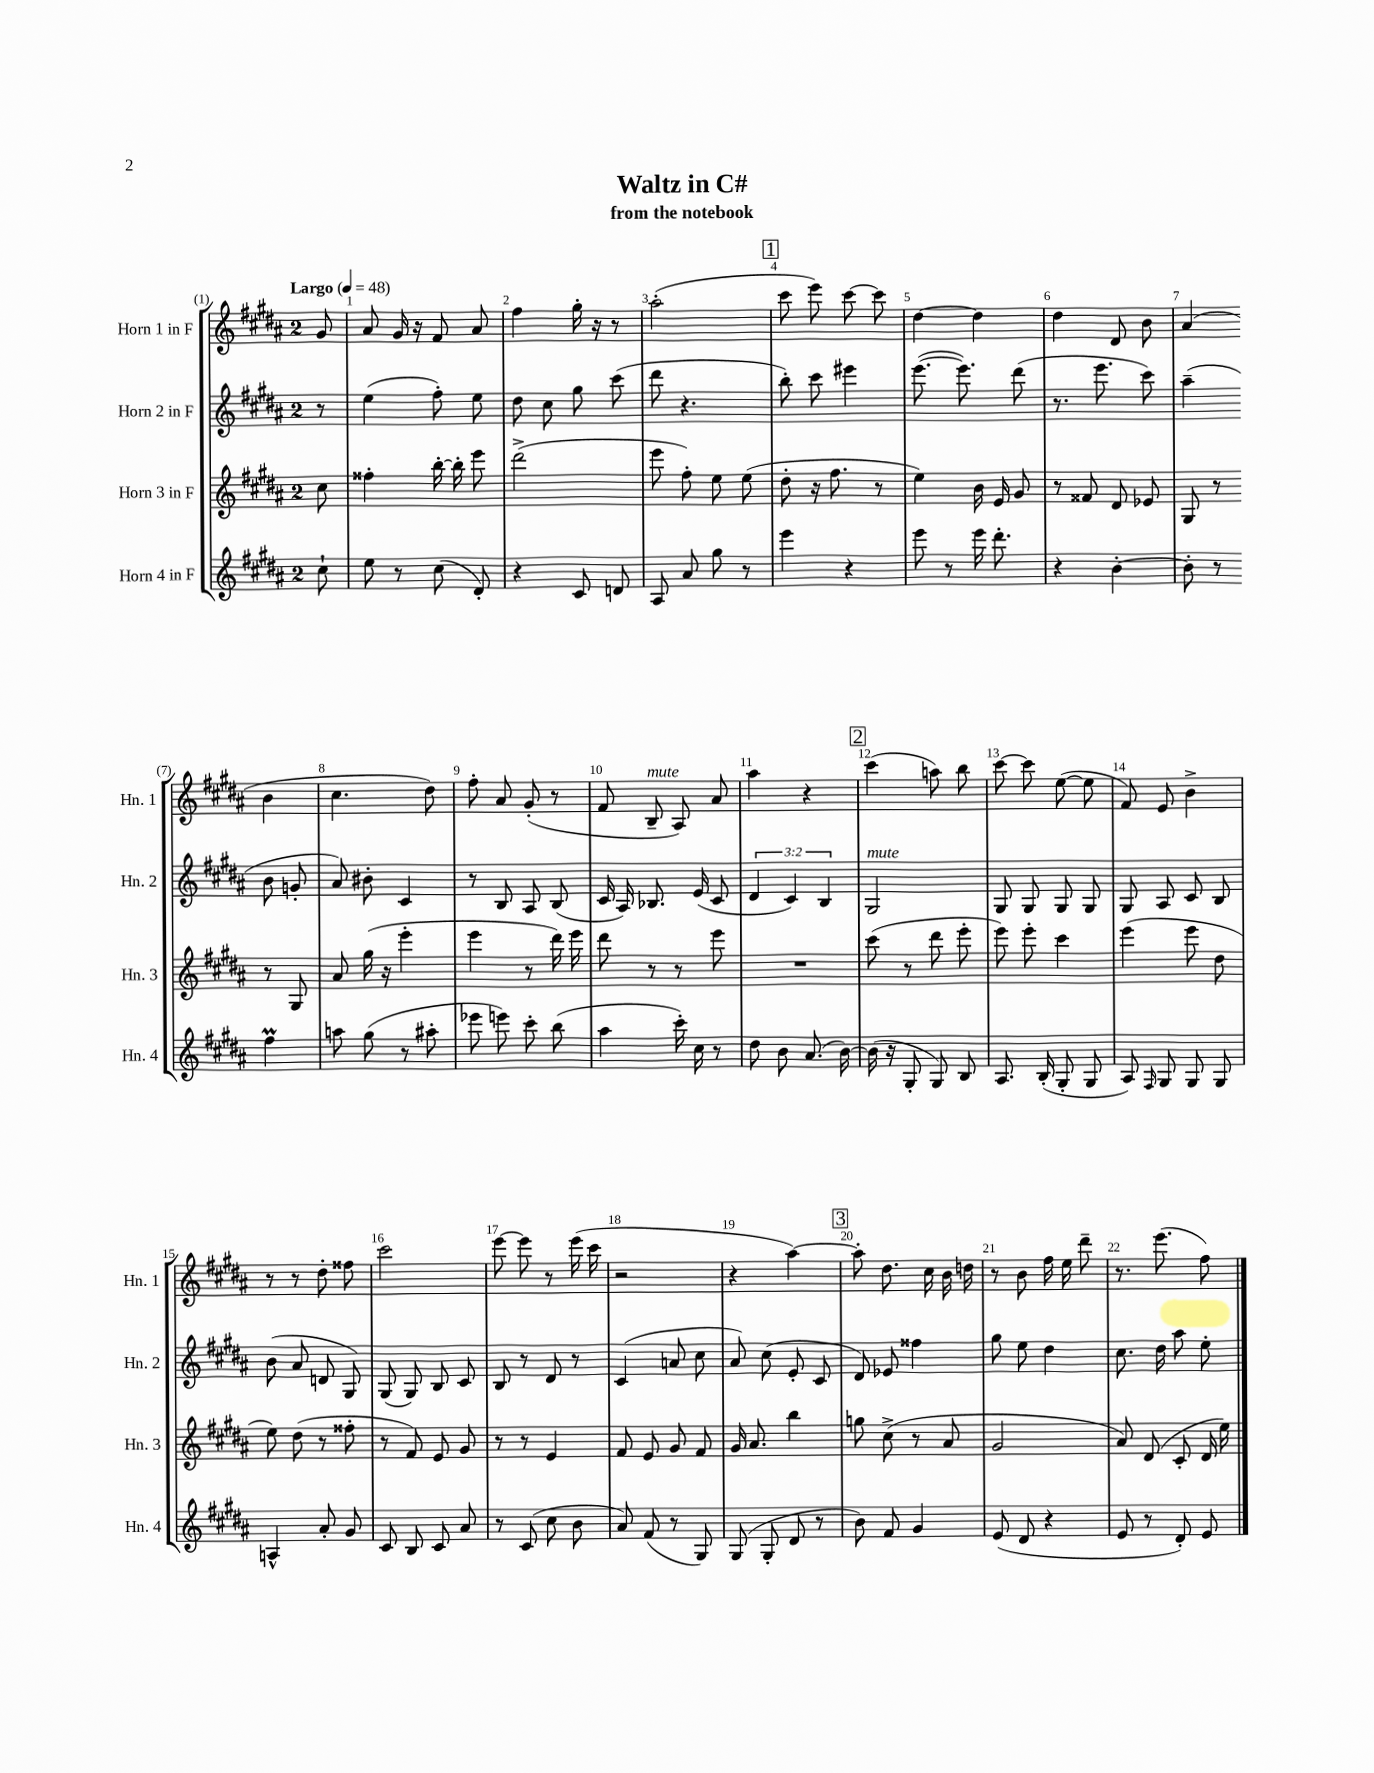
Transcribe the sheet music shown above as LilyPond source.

\header { title = "Waltz in C#" subtitle = "from the notebook" }
<<
\new StaffGroup <<
\new Staff = "s0" \with { instrumentName = "Horn 1 in F" shortInstrumentName = "Hn. 1" } {
    \clef treble \key b \major \once \override Staff.TimeSignature.style = #'single-digit \time 2/4 \partial 8 \tempo "Largo" 4 = 48
    \autoBeamOff gis'8 |
    ais'8 gis'16 r16 fis'8 ais'8 |
    fis''4 gis''16-. r16 r8 |
    ais''2-.( |
    \mark \markup { \box "1" } cis'''8 e'''8) cis'''8~ cis'''8 |
    dis''4~ dis''4 |
    dis''4 dis'8 b'8 |
    ais'4( b'4 |
    cis''4. dis''8) |
    fis''8-. ais'8 gis'8-.( r8 |
    fis'8 b8--^\markup { \italic "mute" } ais8) ais'8 |
    ais''4 r4 |
    \mark \markup { \box "2" } cis'''4( a''8) b''8 |
    cis'''8~ cis'''8 e''8~( e''8 |
    fis'8) e'8 b'4-> |
    r8 r8 dis''8-. fisis''8 |
    cis'''2 |
    e'''8~ e'''8 r8 e'''16( cis'''16 |
    r2 |
    r4 ais''4~) |
    \mark \markup { \box "3" } ais''8-. dis''8. cis''16 b'16 d''16 |
    r8 b'8 fis''16 e''16 dis'''8-- |
    r8. e'''8.( fis''8) \bar "|." |
}
\new Staff = "s1" \with { instrumentName = "Horn 2 in F" shortInstrumentName = "Hn. 2" } {
    \clef treble \key b \major \once \override Staff.TimeSignature.style = #'single-digit \time 2/4 \override Staff.TupletNumber.text = #tuplet-number::calc-fraction-text \partial 8
    \autoBeamOff r8 |
    e''4( fis''8-.) e''8 |
    dis''8 cis''8 gis''8 cis'''8( |
    dis'''8 r4. |
    \mark \markup { \box "1" } b''8-.) cis'''8 eis'''4 |
    e'''8.~( e'''8.) dis'''8( |
    r8. e'''8. cis'''8) |
    ais''4--( b'8 g'8-. |
    ais'8) bis'8-. cis'4 |
    r8 b8 ais8 b8( |
    cis'16 ais16) bes8. e'16( cis'8 |
    \tuplet 3/2 { dis'4 cis'4) b4 } |
    \mark \markup { \box "2" } gis2^\markup { \italic "mute" } |
    gis8 gis8 gis8 gis8 |
    gis8 ais8 cis'8 b8 |
    b'8( ais'8 d'8 gis8) |
    gis8( gis8) b8 cis'8 |
    b8 r8 dis'8 r8 |
    cis'4( a'8 cis''8 |
    ais'8) cis''8( e'8-. cis'8 |
    \mark \markup { \box "3" } dis'8) ees'8 fisis''4 |
    gis''8 e''8 dis''4 |
    cis''8. dis''16 ais''8 e''8-. \bar "|." |
}
\new Staff = "s2" \with { instrumentName = "Horn 3 in F" shortInstrumentName = "Hn. 3" } {
    \clef treble \key b \major \once \override Staff.TimeSignature.style = #'single-digit \time 2/4 \partial 8
    \autoBeamOff cis''8 |
    fisis''4-. b''16~-. b''16-. e'''8 |
    dis'''2->( |
    e'''8 fis''8-.) e''8 e''8( |
    \mark \markup { \box "1" } dis''8-. r16 fis''8. r8 |
    e''4) b'16 e'16 gis'8 |
    r8 fisis'8 dis'8 ees'8 |
    gis8 r8 r8 gis8 |
    ais'8 gis''16( r16 e'''4-. |
    e'''4 r8 dis'''16) e'''16 |
    dis'''8 r8 r8 e'''8 |
    R2 |
    \mark \markup { \box "2" } cis'''8( r8 dis'''8 e'''8-. |
    e'''8) e'''8-. cis'''4 |
    e'''4( e'''8 dis''8 |
    e''8) dis''8( r8 fisis''8-. |
    r8 fis'8) e'8 gis'8 |
    r8 r8 e'4 |
    fis'8 e'8 gis'8 fis'8 |
    gis'16 ais'8. b''4 |
    \mark \markup { \box "3" } g''8 cis''8->( r8 ais'8 |
    gis'2 |
    ais'8) dis'8( cis'8-. dis'16 e''16) \bar "|." |
}
\new Staff = "s3" \with { instrumentName = "Horn 4 in F" shortInstrumentName = "Hn. 4" } {
    \clef treble \key b \major \once \override Staff.TimeSignature.style = #'single-digit \time 2/4 \partial 8
    \autoBeamOff cis''8-! |
    e''8 r8 cis''8( dis'8-.) |
    r4 cis'8 d'8 |
    ais8 ais'8 gis''8 r8 |
    \mark \markup { \box "1" } e'''4 r4 |
    e'''8 r8 e'''16 dis'''8.-. |
    r4 b'4~-. |
    b'8-. r8 fis''4\prall |
    a''8 gis''8( r8 ais''8-. |
    ees'''8 e'''8) cis'''8-. b''8( |
    ais''4 cis'''16-.) cis''16 r8 |
    dis''8 b'8 ais'8.( b'16~) |
    \mark \markup { \box "2" } b'16( r16 gis8-. gis8) b8 |
    ais8. b16-.( gis8-. gis8 |
    ais8) \grace { fis16 } gis8 gis8 gis8 |
    a4-^ ais'8-. gis'8 |
    cis'8 b8 cis'8 ais'8 |
    r8 cis'8( cis''8 b'8 |
    ais'8) fis'8( r8 gis8) |
    gis8( gis8-. dis'8 r8 |
    \mark \markup { \box "3" } b'8) fis'8 gis'4 |
    e'8( dis'8 r4 |
    e'8 r8 dis'8-.) e'8 \bar "|." |
}
>>
>>
\layout { \context { \Score \override BarNumber.break-visibility = ##(#f #t #t) barNumberVisibility = #all-bar-numbers-visible } }
